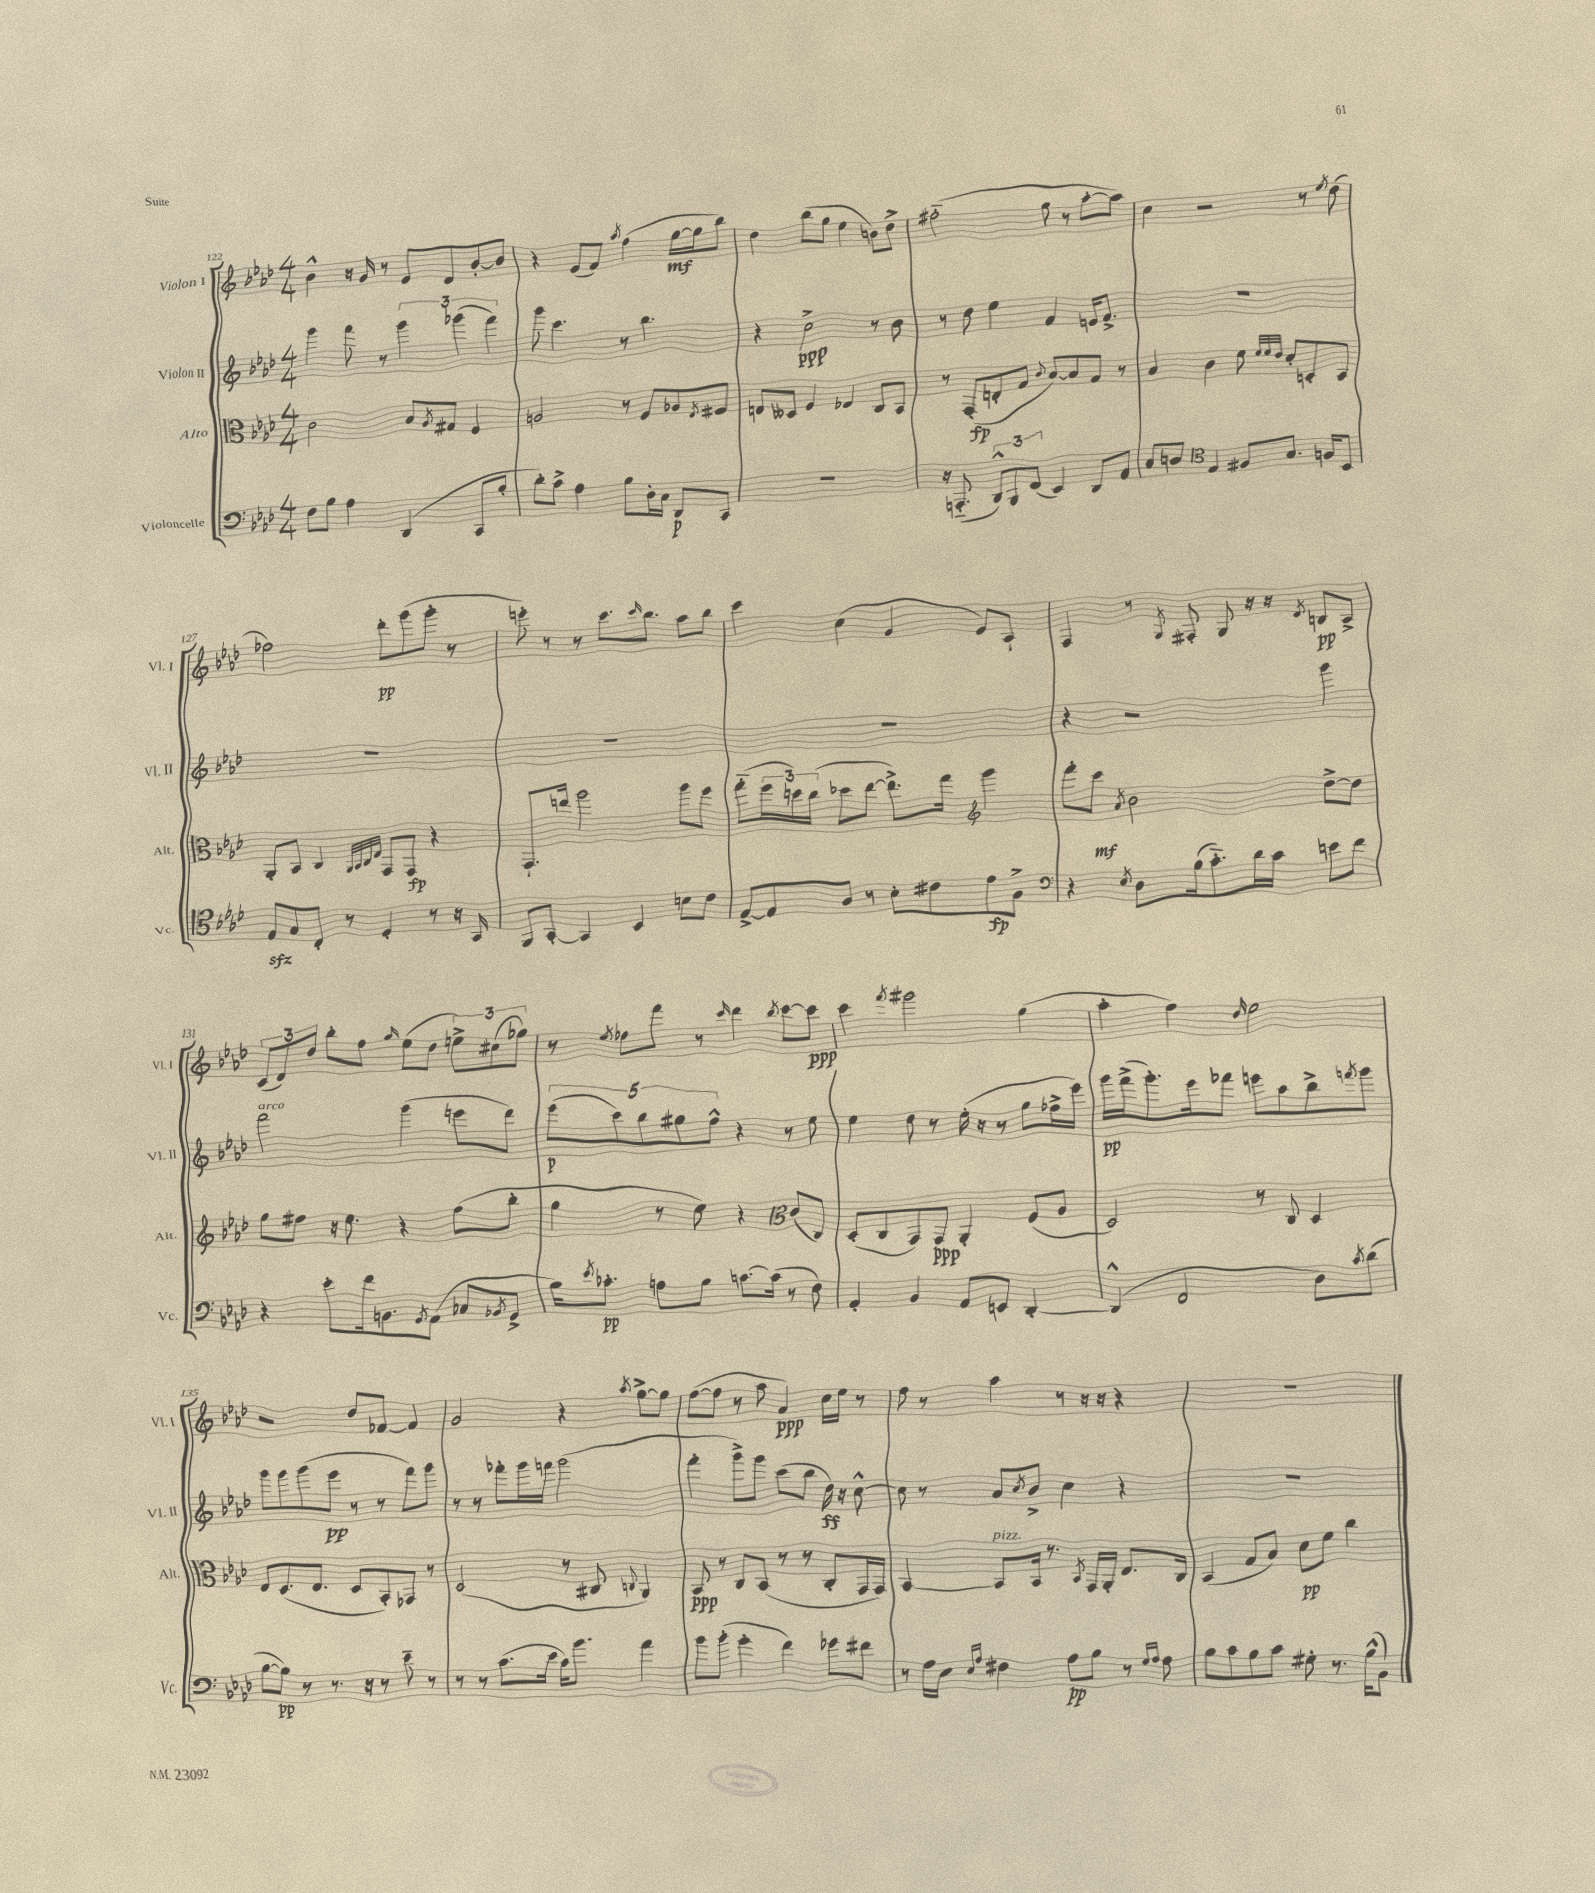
<<
\new StaffGroup <<
\new Staff = "s0" \with { instrumentName = "Violon I" shortInstrumentName = "Vl. I" } {
    \clef treble \key aes \major \numericTimeSignature \time 4/4
    bes'4-^ r16 g'16 r8 ees'8 des'8 bes'8~-. bes'8 |
    r4 ees'8( f'8) \acciaccatura { aes''8 } f''4( g''16~\mf g''16 bes''8) |
    des''4 bes''8( g''8 ees''4 b'8) des''8-> |
    fis''2-_( g''8 r8 aes''8~-. aes''8) |
    c''4 r2 r8 \acciaccatura { ees''8 } des''8( |
    fes''2) des'''8-.\pp g'''8( g'''8-. r8 |
    e'''8-.) r8 r8 c'''8. \grace { c'''16 } bes''8. aes''8 bes''8 |
    c'''4 c''4( g'4 ees'8) aes8-! |
    f4 r8 \acciaccatura { g8 } fis8-. g8 r16 r16 \acciaccatura { des'8 } b8\pp aes8-> |
    \tuplet 3/2 { c'8( des'8) des''8 } bes''8-. f''8 \grace { g''16 } ees''8( des''8 \tuplet 3/2 { e''8->) cis''8( ges''8) } |
    r8 \acciaccatura { ees''8 } fes''8 f'''8 r8 \grace { c'''16 } des'''4 \acciaccatura { bes''8 } c'''8~ c'''8\ppp |
    c'''4 \acciaccatura { f'''8 } gis'''2 g''4( |
    aes''4-. f''4) \grace { des''16 } ees''2 |
    r2 des''8 fes'8~ fes'4 |
    g'2 r4 \acciaccatura { aes''8 } g''8~-> g''8 |
    f''8~( f''8 r8 aes''8 aes'4\ppp) c''16 ees''16 r8 |
    f''8 r8 aes''4 r8 r16 r16 r4 |
    R1 \bar "|." |
}
\new Staff = "s1" \with { instrumentName = "Violon II" shortInstrumentName = "Vl. II" } {
    \clef treble \key aes \major \numericTimeSignature \time 4/4
    g'''4 f'''8 r8 \tuplet 3/2 { g'''4 ges'''4( f'''4) } |
    g'''8 c'''4. r8 bes''4. |
    r4 c''2->\ppp r8 bes'8 |
    r8 des''8 ees''4 f'4 e'16 f'8.-> |
    R1 |
    R1 |
    R1 |
    R1 |
    r4 r2 g'''4 |
    f'''2^\markup { \italic "arco" } g'''4( e'''8 des'''8) |
    \tuplet 5/4 { ees'''8\p( c'''8) bes''8 gis''8 f''8-^ } r4 r8 ees''8 |
    ees''4 des''8 r8 ees''16-.( r16 r8 g''8 fes''16-> ees'''16) |
    g'''16\pp f'''16->( g'''8.-.) ees'''16 fes'''8 e'''8 aes''8 bes''8-> \acciaccatura { f'''8 } g'''8 |
    g'''8 g'''8 g'''8( ees'''8\pp r8 r8 f'''8) g'''8 |
    r8 r8 fes'''8-. g'''16 f'''16 g'''2( |
    f'''4-. g'''8->) g'''8 c'''8( bes''8 des''16\ff) r16 c''8~-^ |
    c''8 r8 aes'8 \acciaccatura { c''8 } bes'8-> c''4 r4 |
    R1 \bar "|." |
}
\new Staff = "s2" \with { instrumentName = "Alto" shortInstrumentName = "Alt." } {
    \clef alto \key aes \major \numericTimeSignature \time 4/4
    c'2 bes8 \acciaccatura { aes8 } gis8 f4 |
    a2 r8 f8 aes8 \acciaccatura { ees8 } fis8 |
    e8 deses8 f4 ees4 c8 bes,8 |
    r8 g,8-.\fp( e8-. g8 \appoggiatura { c'8 } bes8~) bes8 g8 r8 |
    bes4 c'4 f'8 \grace { f'32 f'32 ees'32 } des'8-. d8-. bes,8 |
    aes,8-. bes,8 c4 \grace { aes,32 bes,32 c32 ees32 } g,8 g,8\fp r4 |
    g,8.-! e''16 aes''2 aes''8 f''8 |
    g''8-_( \tuplet 3/2 { f''16 d''16) c''16( } des''8 ees''8~ ees''8.->) g''16 \clef treble g'''4 |
    f'''8-. c'''8\mf \acciaccatura { aes'8 } bes'2 des''8~-> des''8 |
    g''8 fis''8 r16 ees''8. r4 fis''8( bes''8-. |
    g''4 r8 ees''8) r4 \clef alto c'8( c8) |
    des8-.( c8 g,8) g,8\ppp aes,4-. f8( aes8 |
    des2) r8 c8 des4 |
    ees8 des8.( ees8. des8 bes,8-.) ges,8 r8 |
    des2( r8 cis8 \appoggiatura { c8 } aes,4) |
    bes,8\ppp r8 c8 bes,8( r8 r8 c8-. g,16 g,16) |
    bes,4~ bes,8^\markup { \italic "pizz." } bes,16 r8. \acciaccatura { bes,8 } g,16 aes,16-. ees8. c16 |
    bes,4( g8 bes8) des'8\pp f'8 c''4 \bar "|." |
}
\new Staff = "s3" \with { instrumentName = "Violoncelle" shortInstrumentName = "Vc." } {
    \clef bass \key aes \major \numericTimeSignature \time 4/4
    f8 bes8 aes4 des,4( c,8 bes8-. |
    des'8-.) c'8-> aes4 bes8 des16-. c16 des,8\p c,8 |
    R1 |
    r16 a,,8.-_( \tuplet 3/2 { des,8-^) bes,,8 f,8( } ees,4) des,8 aes,8 |
    c8 d8 \clef tenor ees4 fis8 g8. f16 bes,8 |
    ees8\sfz g8 c8-. r8 des4-. r8 r16 g,16 |
    f,8 g,8~-. g,4 bes,4 b8 c'8 |
    ees8~-> ees8 aes8 r8 bes8-. cis'8 ees'8\fp f8-> |
    \clef bass r4 \acciaccatura { ees8 } des8 bes16( c'8.-_) des'16 c'16 e'8 f'8 |
    r4 ees'8-. f'16 b,8. \acciaccatura { g,8 } aes,8( ces8 \acciaccatura { bes,8 } g,8-> |
    bes16) \acciaccatura { ees'8 } ces'8.-.\pp a8 bes8 c'8.~ c'16( r8 f8) |
    aes,4-. bes,4 aes,8 e,8 des,4~-. |
    des,4-^( f,2 des8) \acciaccatura { c'8 } des'8( |
    bes8~ bes8\pp) r8 r8. r16 r8 ees'8-- r8 |
    r8 r8 c'8.( ees'16 c'16) bes'8. aes'4 |
    bes'8 bes'8-.( g'4-. f'4) ges'8 fis'8 |
    r8 aes16 ees16 \grace { ees16 aes16 } fis4 aes8\pp bes8 r8 \grace { g16 aes16 } aes8 |
    bes8 c'8 bes8 c'8 gis8-. r8. bes16-^( bes,8) \bar "|." |
}
>>
>>
\layout { \context { \Score currentBarNumber = #122 } }
